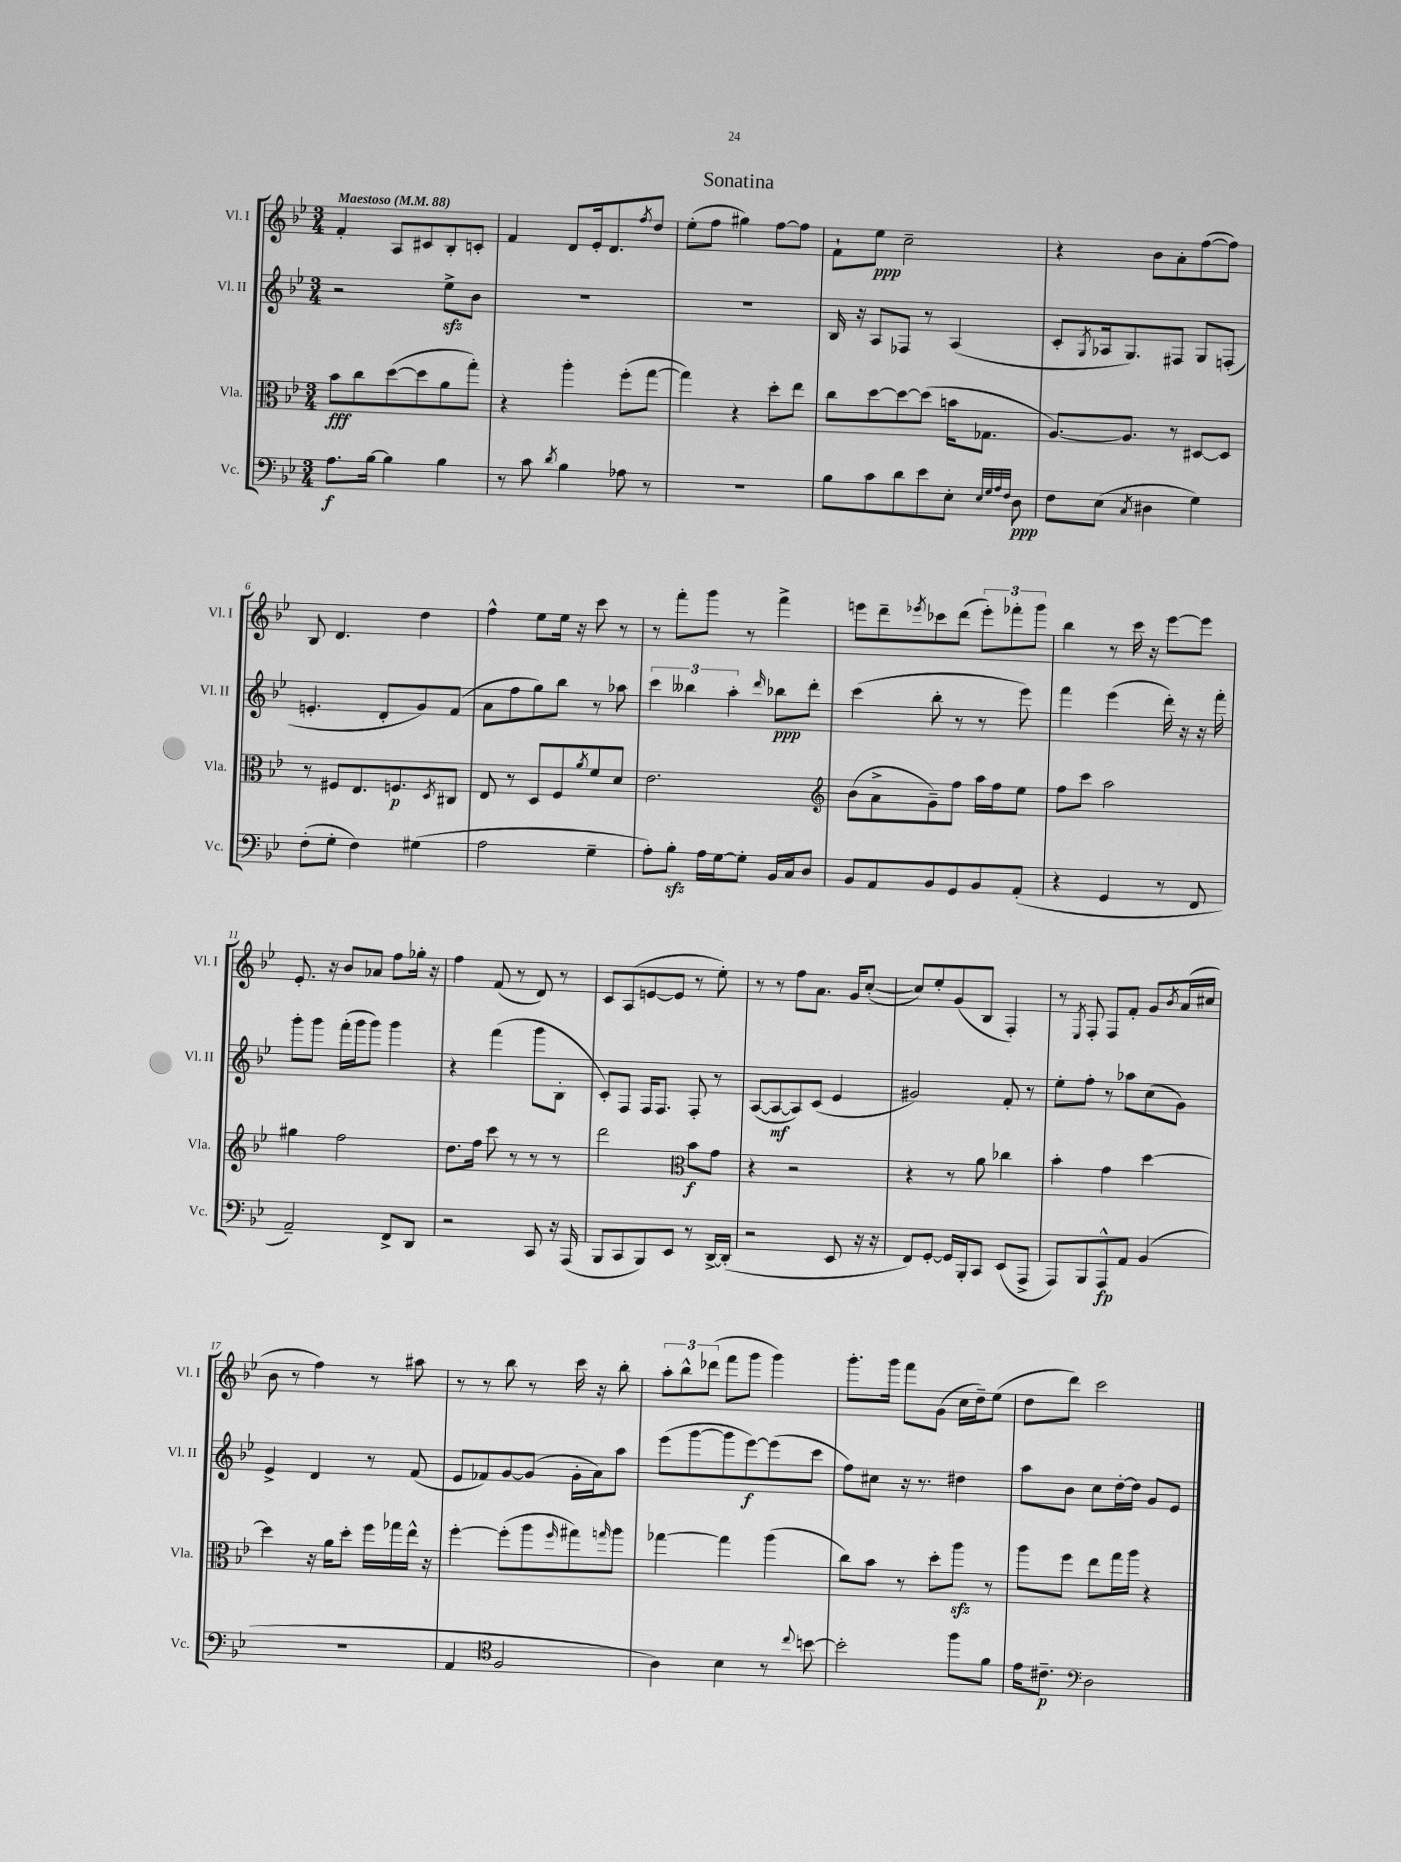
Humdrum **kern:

**kern	**dynam	**kern	**dynam	**kern	**dynam	**kern	**dynam
*part4	*part4	*part3	*part3	*part2	*part2	*part1	*part1
*staff4	*staff4	*staff3	*staff3	*staff2	*staff2	*staff1	*staff1
*I"Vc.	*	*I"Vla.	*	*I"Vl. II	*	*I"Vl. I	*
*I'Vc.	*	*I'Vla.	*	*I'Vl. II	*	*I'Vl. I	*
*clefF4	*	*clefC3	*	*clefG2	*	*clefG2	*
*k[b-e-]	*	*k[b-e-]	*	*k[b-e-]	*	*k[b-e-]	*
*M3/4	*	*M3/4	*	*M3/4	*	*M3/4	*
*MM88	*	*MM88	*	*MM88	*	*MM88	*
=1	=1	=1	=1	=1	=1	=1	=1
!	!	!	!	!	!	!LO:TX:a:B:t=Maestoso	!
8.A\L	f	8b-\L	fff	2r	.	4f'/	.
.	.	8cc\	.	.	.	.	.
[16B-\Jk	.	.	.	.	.	.	.
4B-\]	.	([8dd\	.	.	.	8A/L	.
.	.	8dd\]	.	.	.	8c#X/	.
4B-\	.	8a\	.	8ee-zz^\L	.	8B-'/	.
.	.	8gg'\J)	.	8b-\J	.	8cn'/J	.
=2	=2	=2	=2	=2	=2	=2	=2
8r	.	4r	.	2.r	.	4f/	.
8c\	.	.	.	.	.	.	.
8qd/	.	.	.	.	.	.	.
4B-\	.	4aa'\	.	.	.	8d/L	.
.	.	.	.	.	.	16e-'/k	.
.	.	.	.	.	.	8.d/	.
8A-X\	.	(8ff'\L	.	.	.	.	.
.	.	.	.	.	.	8qff/	.
8r	.	[8gg\J	.	.	.	8dd/J	.
=3	=3	=3	=3	=3	=3	=3	=3
2.r	.	4gg\])	.	2.r	.	(8ee-'\L	.
.	.	.	.	.	.	8ff\J	.
.	.	4r	.	.	.	4gg#X\)	.
.	.	8dd'\L	.	.	.	[8ff\L	.
.	.	8ee-\J	.	.	.	8ff\J]	.
=4	=4	=4	=4	=4	=4	=4	=4
8B-\L	.	8cc\L	.	16B-/	.	8f`\L	.
.	.	.	.	16r	.	.	.
8c\	.	[8dd\	.	8A/L	.	8ee-\J	ppp
8d\	.	8dd\_	.	8F-X/J	.	2cc~\	.
8e-\	.	(8dd\J]	.	8r	.	.	.
8E-'\J	.	16bn\KL	.	(4A/	.	.	.
.	.	8.G-X\J	.	.	.	.	.
32qqE-/LLL	.	.	.	.	.	.	.
32qqG/	.	.	.	.	.	.	.
32qqA/	.	.	.	.	.	.	.
32qqF/JJJ	.	.	.	.	.	.	.
8D\	ppp	.	.	.	.	.	.
=5	=5	=5	=5	=5	=5	=5	=5
8F\L	.	[8.A/L)	.	8c'/L	.	4r	.
.	.	.	.	8qG/	.	.	.
(8E-\J	.	.	.	16A-X/k	.	.	.
.	.	8.A/J]	.	8.G/)	.	.	.
8qC/	.	.	.	.	.	.	.
4D#X\	.	.	.	.	.	8b-\L	.
.	.	8r	.	8F#X/J	.	8a'\	.
4G\)	.	[8D#X/L	.	8G/L	.	([8ff\	.
.	.	8D#/J]	.	(8Fn'/J	.	8ff\J])	.
!!LO:LB:g=z
=6	=6	=6	=6	=6	=6	=6	=6
(8F'\L	.	8r	.	4.en'/	.	8B-/	.
8G'\J	.	8F#X/L	.	.	.	4.d/	.
4F\)	.	8.E-/	.	.	.	.	.
.	.	.	.	8d'/L	.	.	.
.	.	8.Fn/	p	.	.	.	.
(4G#X\	.	.	.	8g/)	.	4dd\	.
.	.	8qD/	.	.	.	.	.
.	.	8C#X/J	.	(8f/J	.	.	.
=7	=7	=7	=7	=7	=7	=7	=7
2A\	.	8E-/	.	8a\L	.	4ff^^\	.
.	.	8r	.	8ff\	.	.	.
.	.	8D/L	.	8gg\)	.	8ee-\L	.
.	.	8F/	.	8bb-\J	.	16ee-\Jk	.
.	.	.	.	.	.	16r	.
.	.	8qa/	.	.	.	.	.
4G~\	.	8f/	.	8r	.	8ccc\	.
.	.	8d/J	.	8aa-X\	.	8r	.
=8	=8	=8	=8	=8	=8	=8	=8
8A'\L)	.	2.e-\	.	6ccc\	.	8r	.
8B-zz'\J	.	.	.	.	.	8fff'\L	.
.	.	.	.	6bb--X\	.	.	.
16A\LL	.	.	.	.	.	8ggg\J	.
[16G\J	.	.	.	.	.	.	.
.	.	.	.	6aa'\	.	.	.
8G'\J]	.	.	.	.	.	8r	.
.	.	.	.	16qqddd/	.	.	.
16BB-/LL	.	.	.	8bb-X\L	ppp	4fff^\	.
16C/J	.	.	.	.	.	.	.
8D/J	.	.	.	8ddd'\J	.	.	.
=9	=9	=9	=9	=9	=9	=9	=9
*	*	*clefG2	*	*	*	*	*
8BB-/L	.	(8b-\L	.	(4ccc\	.	8eeen\L	.
8AA/	.	8a^\	.	.	.	8ddd~\	.
.	.	.	.	.	.	8qeee-X/	.
8BB-/	.	8g~\)	.	8bb-'\	.	8ccc-X\	.
8GG/	.	8ff\J	.	8r	.	(8ddd\J	.
8BB-/	.	16aa\LL	.	8r	.	12eee-'\L)	.
.	.	16ff\J	.	.	.	.	.
.	.	.	.	.	.	12fff-X'\	.
(8AA'/J	.	8ee-\J	.	8eee-\)	.	.	.
.	.	.	.	.	.	12ggg\J	.
=10	=10	=10	=10	=10	=10	=10	=10
4r	.	8ff\L	.	4fff\	.	4bb-\	.
.	.	8ccc\J	.	.	.	.	.
4GG/	.	2aa\	.	(4eee-\	.	8r	.
.	.	.	.	.	.	16ccc\	.
.	.	.	.	.	.	16r	.
8r	.	.	.	16ddd'\)	.	[8eee-\L	.
.	.	.	.	16r	.	.	.
8FF/	.	.	.	16r	.	8eee-\J]	.
.	.	.	.	16fff'\	.	.	.
!!LO:LB:g=z
=11	=11	=11	=11	=11	=11	=11	=11
2AA~/)	.	4gg#X\	.	8ggg'\L	.	8.e-'/	.
.	.	.	.	8ggg\J	.	.	.
.	.	.	.	.	.	16r	.
.	.	2ff\	.	(16fff'\LL	.	8b-/L	.
.	.	.	.	16ggg\J	.	.	.
.	.	.	.	8ggg\J)	.	8a-X/J	.
8FF^/L	.	.	.	4ggg\	.	8ff\L	.
8DD/J	.	.	.	.	.	16gg-X'\Jk	.
.	.	.	.	.	.	16r	.
=12	=12	=12	=12	=12	=12	=12	=12
2r	.	8.dd\L	.	4r	.	4ff\	.
.	.	16ff\Jk	.	.	.	.	.
.	.	8ccc\	.	(4fff\	.	(8f/	.
.	.	8r	.	.	.	8r	.
8CC/	.	8r	.	8ggg\L	.	8d/)	.
16r	.	8r	.	8B-'\J	.	8r	.
(16AAA/	.	.	.	.	.	.	.
=13	=13	=13	=13	=13	=13	=13	=13
8BBB-/L	.	2ddd\	.	8c'/L)	.	8c/L	.
8CC/	.	.	.	8F/J	.	(8A/	.
8BBB-/)	.	.	.	16F/KL	.	[8en/	.
.	.	.	.	8.F/J	.	.	.
8EE-/J	.	.	.	.	.	8e/J]	.
*	*	*clefC3	*	*	*	*	*
8r	.	8b-\L	f	8F'/	.	8r	.
[16DD^/LL	.	8g\J	.	8r	.	8ee-'\)	.
(16DD'/JJ]	.	.	.	.	.	.	.
=14	=14	=14	=14	=14	=14	=14	=14
2r	.	4r	.	([8A/L	.	8r	.
.	.	.	.	8A/_	mf	8r	.
.	.	2r	.	8A/])	.	8ff\L	.
.	.	.	.	(8c/J	.	8.a\J	.
8EE-/	.	.	.	4e-/	.	.	.
.	.	.	.	.	.	16g/KL	.
16r	.	.	.	.	.	([8cc'/J	.
16r	.	.	.	.	.	.	.
=15	=15	=15	=15	=15	=15	=15	=15
8FF/L)	.	4r	.	2g#X/)	.	8cc/L])	.
[8GG'/J	.	.	.	.	.	8ee-'/	.
16GG/LL]	.	8r	.	.	.	(8g/	.
16BBB-'/J	.	.	.	.	.	.	.
8CC/J	.	8a\	.	.	.	8B-/J	.
(8EE-/L	.	4cc-X\	.	8f'/	.	4F'/)	.
8AAA^/J	.	.	.	8r	.	.	.
=16	=16	=16	=16	=16	=16	=16	=16
8AAA/L)	.	4b-'\	.	8ee-'\L	.	8r	.
.	.	.	.	.	.	8qE-/	.
8BBB-/	.	.	.	8ff'\J	.	8F'/	.
8AAA^^/	fp	4g\	.	8r	.	8F/L	.
8AA/J	.	.	.	8aa-X\L	.	8f'/J	.
(4BB-/	.	[4dd\	.	(8cc\	.	8g/L	.
.	.	.	.	.	.	8qb-/	.
.	.	.	.	8g\J)	.	(16a/L	.
.	.	.	.	.	.	16cc#X/JJ	.
!!LO:LB:g=z
=17	=17	=17	=17	=17	=17	=17	=17
2.r	.	4dd\]	.	4e-^/	.	8b-\	.
.	.	.	.	.	.	8r	.
.	.	16r	.	4d/	.	4ff\)	.
.	.	16a\KL	.	.	.	.	.
.	.	8dd'\J	.	.	.	.	.
.	.	16ff\LL	.	8r	.	8r	.
.	.	16gg-X\	.	.	.	.	.
.	.	16ee-^^\JJ	.	(8f/	.	8aa#X\	.
.	.	16r	.	.	.	.	.
=18	=18	=18	=18	=18	=18	=18	=18
4AA/	.	[4ff'\	.	8e-/L	.	8r	.
.	.	.	.	8f-X/)	.	8r	.
*clefC4	*	*	*	*	*	*	*
2F/	.	(8ff'\L]	.	[8g/	.	8bb-\	.
.	.	8aa\	.	(8g/J]	.	8r	.
.	.	16qqff/	.	.	.	.	.
.	.	8gg#X\)	.	16g'\LL	.	16ccc\	.
.	.	.	.	16a\J)	.	16r	.
.	.	16qqggn/	.	.	.	.	.
.	.	8aa\J	.	8aa\J	.	8bb-'\	.
=19	=19	=19	=19	=19	=19	=19	=19
4A\)	.	[4gg-X\	.	(8eee-\L	.	12aa'\L	.
.	.	.	.	.	.	12bb-^^\	.
.	.	.	.	[8ggg\	.	.	.
.	.	.	.	.	.	(12ddd-X\J	.
4B-\	.	4gg-\]	.	8ggg\]	.	8fff\L	.
.	.	.	.	[8eee-\)	f	8ggg\J	.
8r	.	(4aa\	.	(8eee-\]	.	4ggg\)	.
8qqcc/	.	.	.	.	.	.	.
[8bn\	.	.	.	8ccc\J	.	.	.
=20	=20	=20	=20	=20	=20	=20	=20
2b'\]	.	8cc\L)	.	8ff\L)	.	8.ggg'\L	.
.	.	8b-\J	.	8cc#X\J	.	.	.
.	.	.	.	.	.	16ggg\Jk	.
.	.	8r	.	16r	.	8fff\L	.
.	.	.	.	8.r	.	.	.
.	.	8dd'\L	.	.	.	(8g\J	.
8ff\L	.	8aazz\J	.	4dd#X\	.	16cc\LL	.
.	.	.	.	.	.	16dd~\J)	.
8f\J	.	8r	.	.	.	(8ee-\J	.
=21	=21	=21	=21	=21	=21	=21	=21
16e-\KL	.	8aa\L	.	8aa\L	.	8dd\L	.
8.c#X~\J	p	.	.	.	.	.	.
.	.	8ff\J	.	8b-\J	.	8ddd\J)	.
*clefF4	*	*	*	*	*	*	*
2D\	.	8ee-\L	.	8cc\L	.	2ccc\	.
.	.	16gg\L	.	[16dd'\L	.	.	.
.	.	16aa\JJ	.	16dd\JJ]	.	.	.
.	.	4r	.	8g/L	.	.	.
.	.	.	.	8e-/J	.	.	.
==	==	==	==	==	==	==	==
*-	*-	*-	*-	*-	*-	*-	*-
